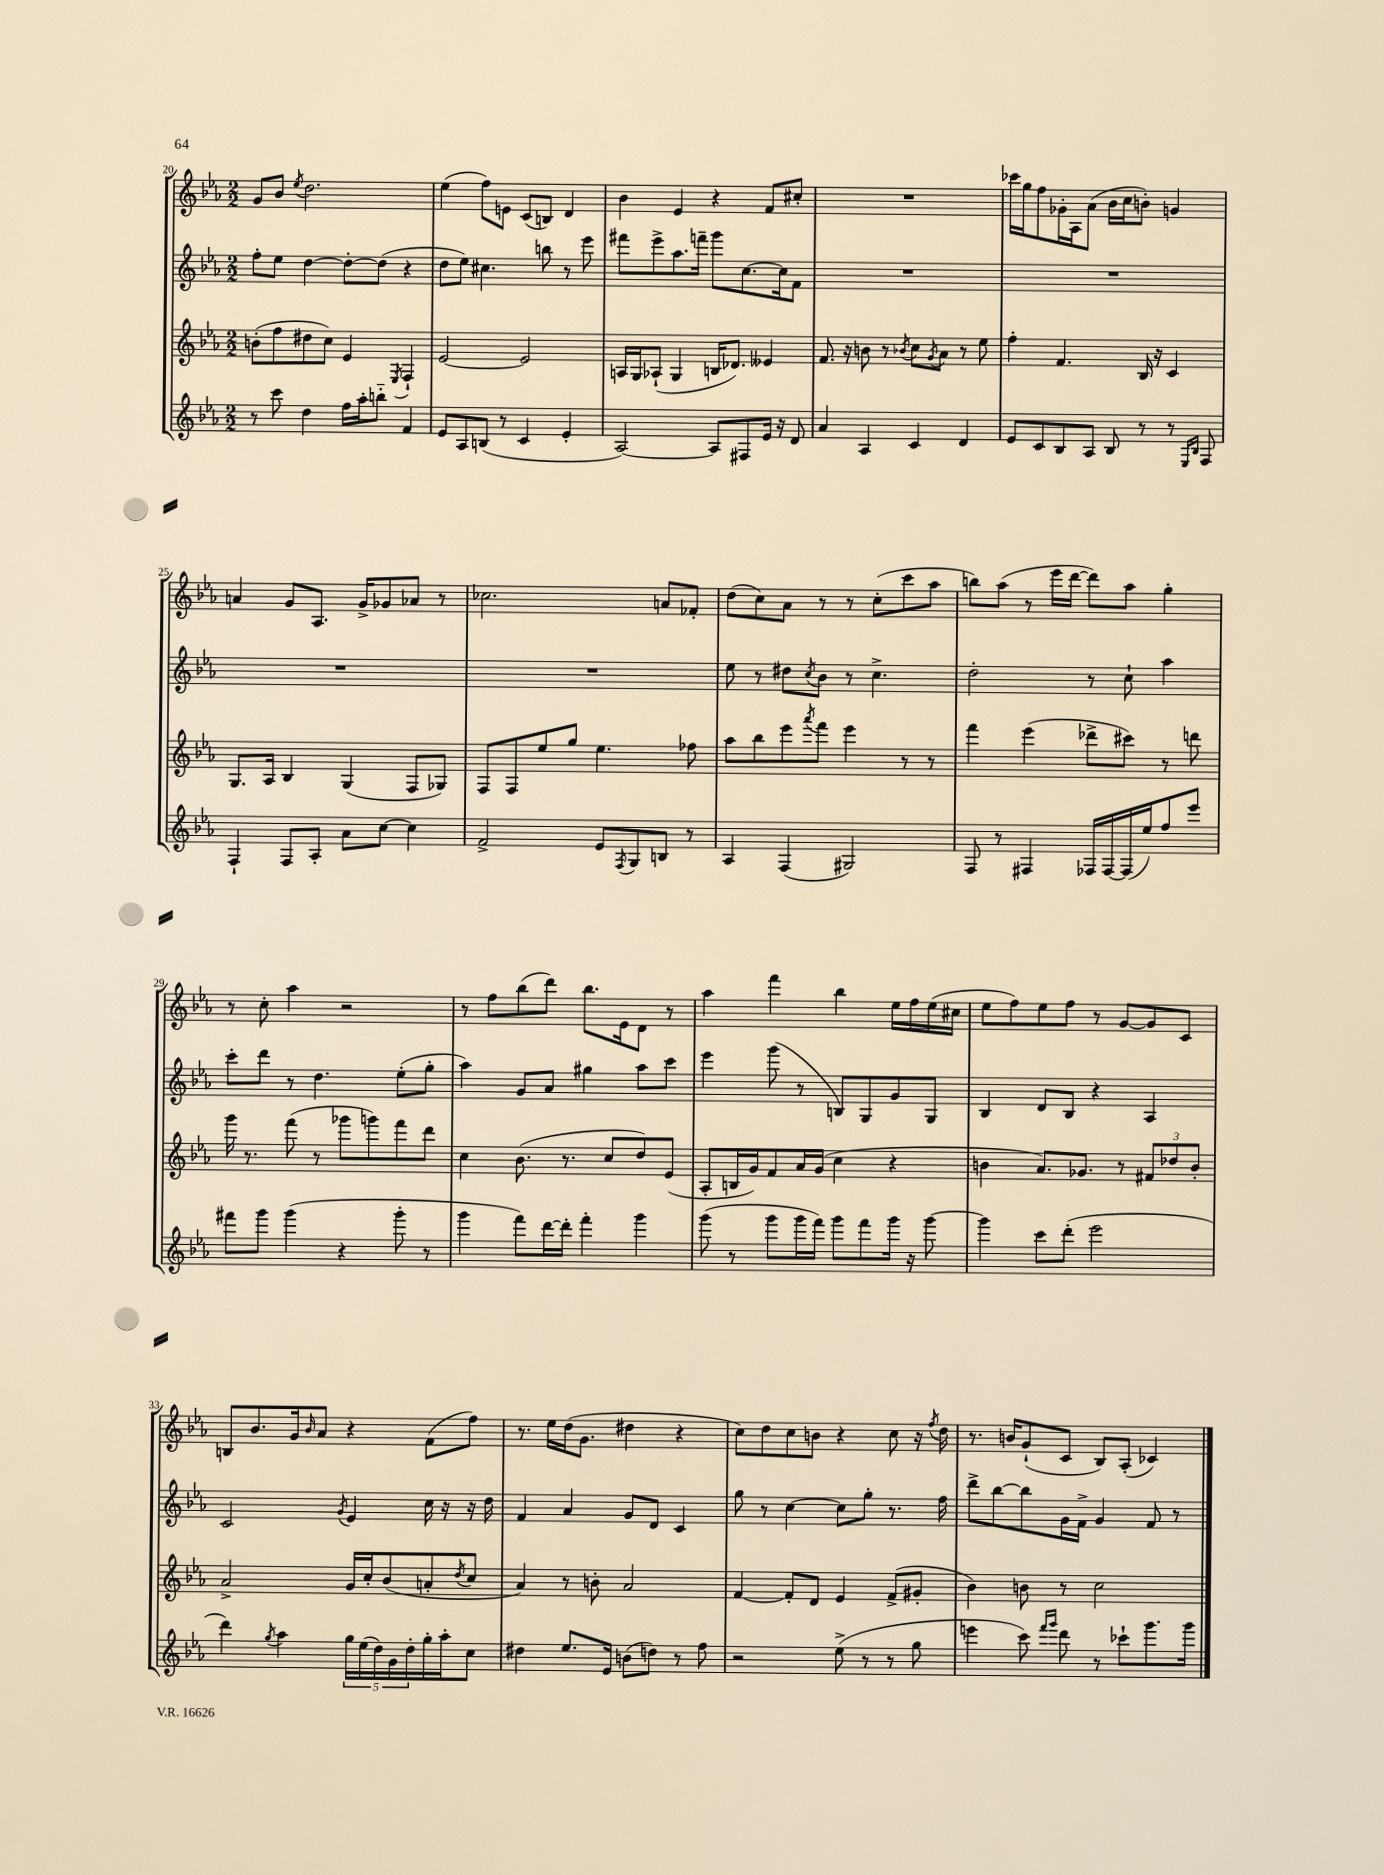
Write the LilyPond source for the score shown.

<<
\new StaffGroup <<
\new Staff = "s0" {
    \clef treble \key ees \major \numericTimeSignature \time 2/2
    g'8 bes'8 \acciaccatura { ees''8 } d''2. |
    ees''4( f''8) e'8 c'8( b8) d'4 |
    bes'4 ees'4 r4 f'8 cis''8-. |
    R1 |
    ces'''16 g''16 f''8 ges'16-. aes16 aes'8( bes'16 c''16 b'8-.) g'4 |
    a'4 g'8 aes8. g'16-> ges'8 aes'8 r8 |
    ces''2. a'8 fes'8-. |
    d''8( c''8) aes'8 r8 r8 c''8-.( c'''8 aes''8 |
    b''8) aes''8( r8 ees'''16 d'''16~ d'''8) aes''8 g''4-. |
    r8 c''8-. aes''4 r2 |
    r8 f''8 bes''8( d'''8) bes''8. ees'16 d'8 r8 |
    aes''4 f'''4 bes''4 ees''16 f''16 ees''16( cis''16 |
    ees''8 f''8) ees''8 f''8 r8 g'8~ g'8 c'8 |
    b8 bes'8. g'16 \grace { bes'16 } aes'8 r4 f'8( f''8) |
    r8. ees''16 d''16( g'8. dis''4 r4 |
    c''8) d''8 c''8 b'8 r4 c''8 r16 \acciaccatura { f''8 } d''16 |
    r8. b'16 g'8-!( c'8 bes8) aes8-.( ces'4) \bar "|." |
}
\new Staff = "s1" {
    \clef treble \key ees \major \numericTimeSignature \time 2/2
    f''8-. ees''8 d''4~ d''8~-. d''8( r4 |
    d''8 ees''8) cis''4. b''8 r8 ees'''8 |
    fis'''8 ees'''8-> aes''8. f'''16-- g'''8 c''8.~ c''16 f'8 |
    R1 |
    R1 |
    R1 |
    R1 |
    ees''8 r8 dis''8 \acciaccatura { c''8 } bes'8 r8 c''4.-> |
    d''2-. r8 c''8-! aes''4 |
    c'''8-. d'''8 r8 d''4. ees''8-.( g''8-. |
    aes''4) g'8 aes'8 gis''4 aes''8 c'''8 |
    ees'''4 g'''8( r8 b8) g8 g'8 g8 |
    bes4 d'8 bes8 r4 aes4 |
    c'2 \acciaccatura { g'8 } ees'4 c''16 r16 r16 d''16 |
    f'4 aes'4 g'8 d'8 c'4 |
    g''8 r8 c''4~ c''8 g''8-. r8. f''16 |
    d'''8-> bes''8~ bes''8 g'16 f'16-> g'4 f'8 r8 \bar "|." |
}
\new Staff = "s2" {
    \clef treble \key ees \major \numericTimeSignature \time 2/2
    b'8-.( f''8 dis''8 c''8) ees'4 \acciaccatura { ees8 } f4-! |
    ees'2~ ees'2 |
    a16 g16 aes8-!( g4 b16 des'8.) eeses'4 |
    f'8. r16 b'8 r8 \acciaccatura { bes'8 } c''8 \acciaccatura { g'8 } aes'8 r8 ees''8 |
    f''4-. f'4. bes16 r16 c'4 |
    g8. aes16 bes4 g4( f8 ges8) |
    f8 f8 ees''8 g''8 ees''4. fes''8 |
    aes''8 bes''8 ees'''8 \acciaccatura { aes'''8 } f'''8 ees'''4 r8 r8 |
    f'''4 ees'''4( des'''8-> cis'''8) r8 d'''8 |
    g'''16 r8. f'''8( r8 ges'''8 g'''8) f'''8 d'''8 |
    c''4 bes'8.( r8. c''8 d''8) ees'8( |
    aes8-. b16 g'16) f'8 aes'16 g'16( c''4 r4 |
    b'4 aes'8.) ges'8. r8 \tuplet 3/2 { fis'8 des''8 b'8-. } |
    aes'2-> g'16 c''16-. bes'8( a'8-. \acciaccatura { d''8 } c''8 |
    aes'4) r8 b'8-. aes'2 |
    f'4~ f'8-. d'8 ees'4 f'8->( gis'8-. |
    bes'4) b'8 r8 c''2 \bar "|." |
}
\new Staff = "s3" {
    \clef treble \key ees \major \numericTimeSignature \time 2/2
    r8 c'''8 d''4 f''16 aes''16-. b''8-_ f'4 |
    ees'8 aes8 b8( r8 c'4 ees'4-. |
    aes2~) aes8 fis8 ees'16 r16 d'8 |
    aes'4 aes4 c'4 d'4 |
    ees'8 c'8 bes8 aes8 bes8 r8 r8 \grace { ees16 bes16 } f8 |
    f4-! f8 aes8-. aes'8 c''8~ c''4 |
    f'2-> ees'8 \acciaccatura { f8 } g8 b8 r8 |
    aes4 f4( gis2) |
    f8 r8 fis4 fes16 fes16~ fes16( ees''16) f''8 ees'''8 |
    fis'''8 g'''8 g'''4( r4 g'''8-. r8 |
    g'''4 f'''8) d'''16~ d'''16-. f'''4-. g'''4 |
    g'''8( r8 g'''8 g'''16 f'''16) g'''8 f'''8 g'''16 r16 g'''8~ |
    g'''4 c'''8 d'''8-.( ees'''2 |
    d'''4) \acciaccatura { g''8 } aes''4 \tuplet 5/4 { g''16 ees''16( d''16) g'16 d''16-. } g''16-. aes''16-. c''8 |
    dis''4 ees''8. ees'16 b'8( d''8) r8 f''8 |
    r2 ees''8->( r8 r8 g''8 |
    e'''4 c'''8) \grace { f'''16 g'''16 } d'''8 r8 ces'''8-! g'''8. g'''16 \bar "|." |
}
>>
>>
\layout { \context { \Score currentBarNumber = #20 } }
